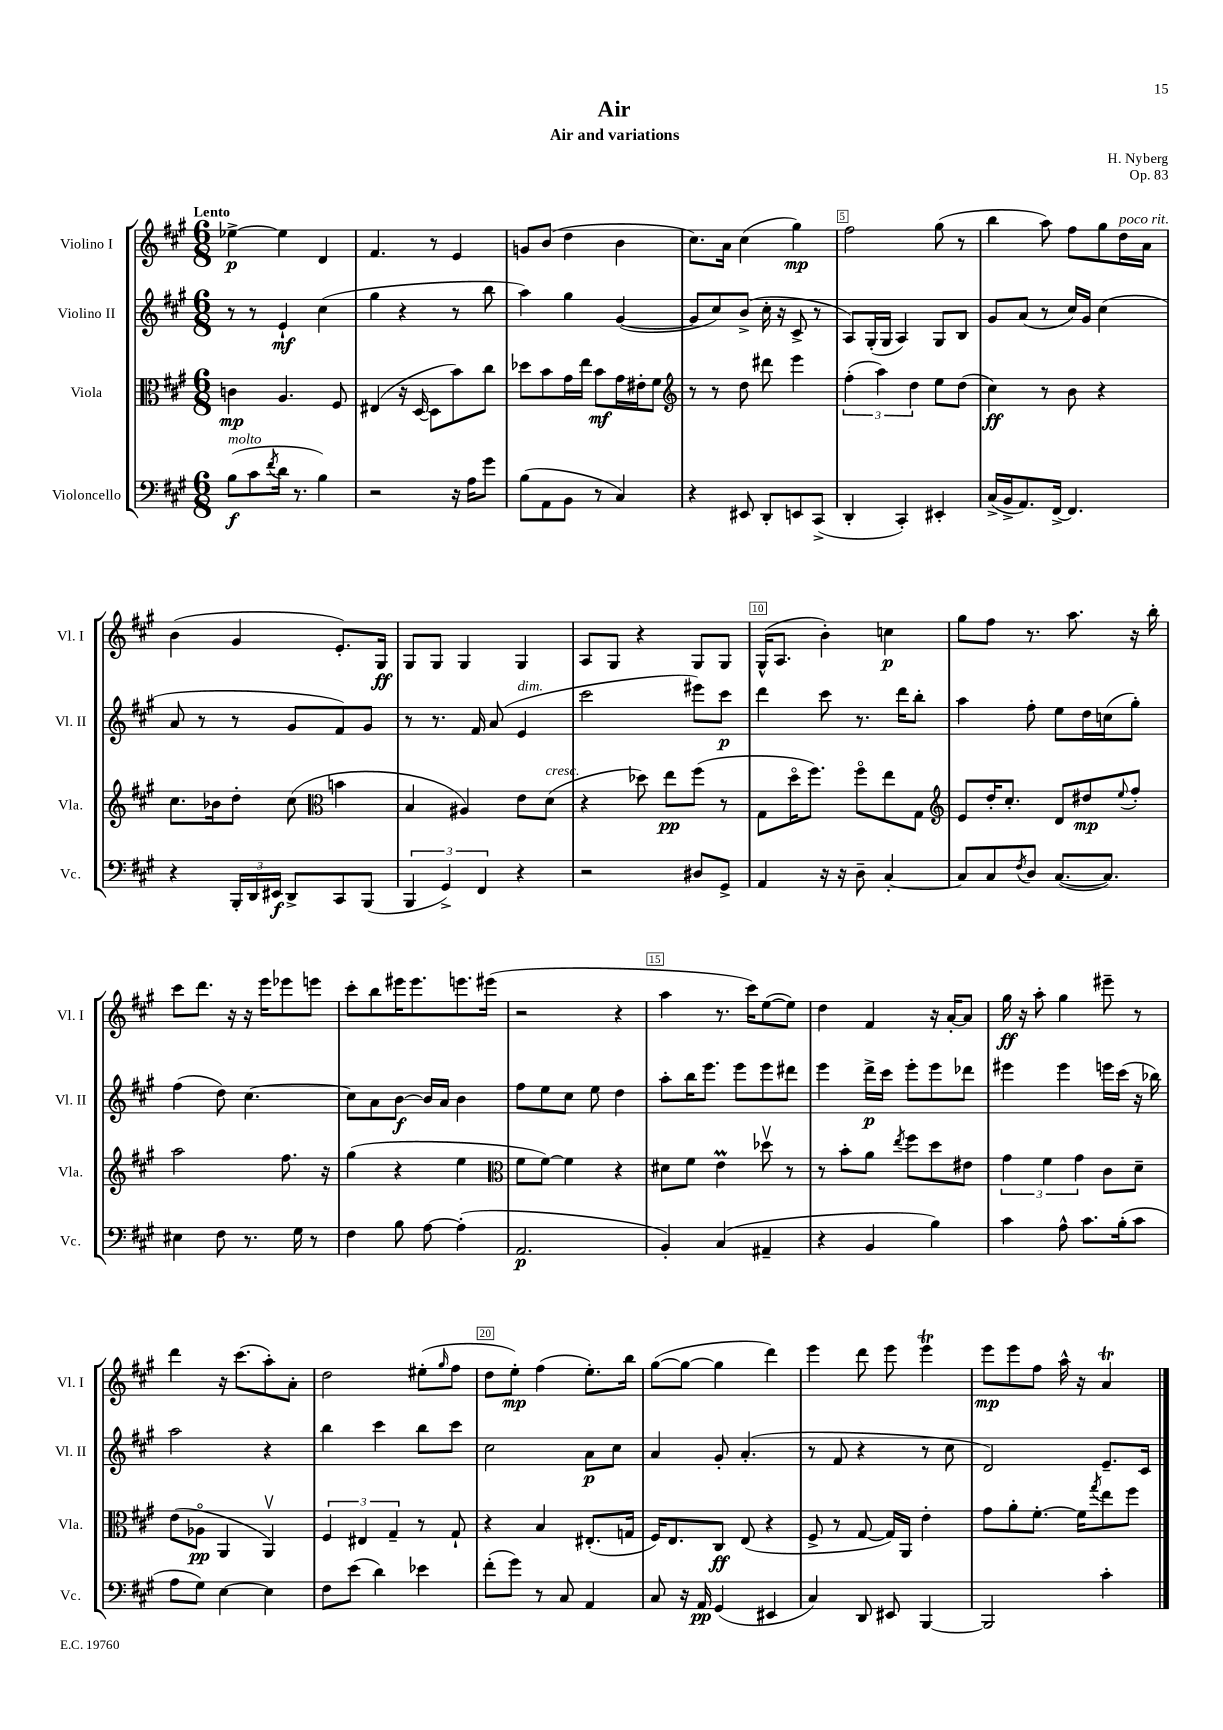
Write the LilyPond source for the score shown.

\header { title = "Air" composer = "H. Nyberg" subtitle = "Air and variations" opus = "Op. 83" }
<<
\new StaffGroup <<
\new Staff = "s0" \with { instrumentName = "Violino I" shortInstrumentName = "Vl. I" } {
    \clef treble \key a \major \numericTimeSignature \time 6/8 \tempo "Lento"
    ees''4~->\p ees''4 d'4 |
    fis'4. r8 e'4 |
    g'8 b'8( d''4 b'4 |
    cis''8.) a'16 cis''4( gis''4\mp) |
    fis''2 gis''8( r8 |
    b''4 a''8) fis''8 gis''8 d''16^\markup { \italic "poco rit." } a'16 |
    b'4( gis'4 e'8.-.) gis16\ff |
    gis8 gis8 gis4 gis4 |
    a8 gis8 r4 gis8 gis8 |
    gis16-^( a8. b'4-.) c''4\p |
    gis''8 fis''8 r8. a''8. r16 b''16-. |
    cis'''8 d'''8. r16 r16 e'''16 ees'''8 e'''8 |
    cis'''8-. b''8 eis'''16 eis'''8. e'''8. eis'''16( |
    r2 r4 |
    a''4 r8. cis'''16) e''8~( e''8) |
    d''4 fis'4 r16 a'16~-. a'8 |
    gis''16\ff r16 a''8-. gis''4 eis'''8-- r8 |
    d'''4 r16 cis'''8.( a''8-.) a'8-. |
    d''2 eis''8-.( \grace { gis''16 } fis''8 |
    d''8 e''8-.\mp) fis''4( e''8.-.) b''16 |
    gis''8~( gis''8~ gis''4 d'''4) |
    e'''4 d'''8 e'''8 e'''4\trill |
    e'''8\mp e'''8 fis''8 a''16-^ r16 a'4\trill \bar "|." |
}
\new Staff = "s1" \with { instrumentName = "Violino II" shortInstrumentName = "Vl. II" } {
    \clef treble \key a \major \numericTimeSignature \time 6/8
    r8 r8 e'4-!\mf cis''4( |
    gis''4 r4 r8 b''8 |
    a''4) gis''4 gis'4~( |
    gis'8 cis''8) b'8->( cis''16-. r16 cis'8-> r8 |
    a8) gis16-.( gis16 a4) gis8 b8 |
    gis'8 a'8( r8 cis''16) gis'16 cis''4( |
    a'8 r8 r8 gis'8 fis'8) gis'8 |
    r8 r8. fis'16 a'8( e'4^\markup { \italic "dim." } |
    cis'''2 eis'''8) cis'''8\p |
    d'''4 cis'''8 r8. d'''16 b''8-. |
    a''4 fis''8-. e''8 d''16 c''16( gis''8-.) |
    fis''4( d''8) cis''4.~ |
    cis''8 a'8 b'8~\f b'16 a'16 b'4 |
    fis''8 e''8 cis''8 e''8 d''4 |
    a''8-. b''16 e'''8. e'''8 e'''8 dis'''8 |
    e'''4 d'''16->\p cis'''16 e'''8-. e'''8 des'''8 |
    eis'''4 eis'''4 e'''16 cis'''16( r16 bes''16) |
    a''2 r4 |
    b''4 cis'''4 b''8 cis'''8 |
    cis''2 a'8\p cis''8 |
    a'4 gis'8-. a'4.-.( |
    r8 fis'8 r4 r8 cis''8 |
    d'2) e'8.-- cis'16 \bar "|." |
}
\new Staff = "s2" \with { instrumentName = "Viola" shortInstrumentName = "Vla." } {
    \clef alto \key a \major \numericTimeSignature \time 6/8
    c'4\mp a4. fis8 |
    eis4( r16 d16~ d8 b'8) cis''8 |
    des''8 b'8 gis'16 e''16 b'8\mf gis'16 eis'16-. fis'8 |
    \clef treble r8 r8 d''8 dis'''8 e'''4 |
    \tuplet 3/2 { fis''4-.( a''4) d''4 } e''8 d''8( |
    cis''4\ff) r8 b'8 r4 |
    cis''8. bes'16 d''8-. cis''8( \clef alto b'4 |
    b4 ais4) e'8 d'8^\markup { \italic "cresc." }( |
    r4 des''8) e''8\pp fis''8( r8 |
    gis8 d''16\flageolet fis''8.) fis''8\flageolet e''8 gis8 |
    \clef treble e'8 d''16-. cis''8.-. d'8 dis''8\mp \appoggiatura { e''8 } fis''8-. |
    a''2 fis''8. r16 |
    gis''4( r4 e''4 |
    \clef alto fis'8 fis'8~) fis'4 r4 |
    dis'8 fis'8 e'4\prall des''8\upbow r8 |
    r8 b'8-. a'8 \acciaccatura { e''8 } fis''8 d''8 eis'8 |
    \tuplet 3/2 { gis'4 fis'4 gis'4 } cis'8 d'8-- |
    e'8( aes8\flageolet\pp a,4 a,4\upbow) |
    \tuplet 3/2 { fis4 eis4 gis4-- } r8 gis8-! |
    r4 b4 eis8.-.( g16 |
    fis16) e8. cis8\ff e8( r4 |
    fis8-> r8 gis8~ gis16) a,16 e'4-. |
    gis'8 a'8-. fis'8.~-. fis'16 \acciaccatura { gis''8 } e''8 fis''8 \bar "|." |
}
\new Staff = "s3" \with { instrumentName = "Violoncello" shortInstrumentName = "Vc." } {
    \clef bass \key a \major \numericTimeSignature \time 6/8
    b8\f^\markup { \italic "molto" }( cis'8 \acciaccatura { fis'8 } d'16 r8. b4) |
    r2 r16 a16 gis'8 |
    b8( a,8 b,8 r8 cis4) |
    r4 eis,8 d,8-. e,8 cis,8->( |
    d,4-. cis,4-.) eis,4-. |
    cis16->( b,16-> a,8.) fis,16~-> fis,4. |
    r4 \tuplet 3/2 { b,,16-. d,16 eis,16\f } d,8-> cis,8 b,,8( |
    \tuplet 3/2 { b,,4 gis,4->) fis,4 } r4 |
    r2 dis8 gis,8-> |
    a,4 r16 r16 d8-- cis4~-. |
    cis8 cis8 \acciaccatura { fis8 } d8 cis8.~( cis8.) |
    eis4 fis8 r8. gis16 r8 |
    fis4 b8 a8~ a4-.( |
    a,2.\p |
    b,4-.) cis4( ais,4-- |
    r4 b,4 b4) |
    cis'4 a8-^ cis'8. b16-.( cis'8 |
    a8 gis8) e4~ e4 |
    fis8 e'8( d'4) ees'4 |
    fis'8-.( gis'8) r8 cis8 a,4 |
    cis8 r16 a,16\pp gis,4( eis,4 |
    cis4) d,8 eis,8 b,,4~ |
    b,,2 cis'4-. \bar "|." |
}
>>
>>
\layout { \context { \Score \override BarNumber.break-visibility = ##(#f #t #t) barNumberVisibility = #(every-nth-bar-number-visible 5) \override BarNumber.stencil = #(make-stencil-boxer 0.1 0.3 ly:text-interface::print) } }
